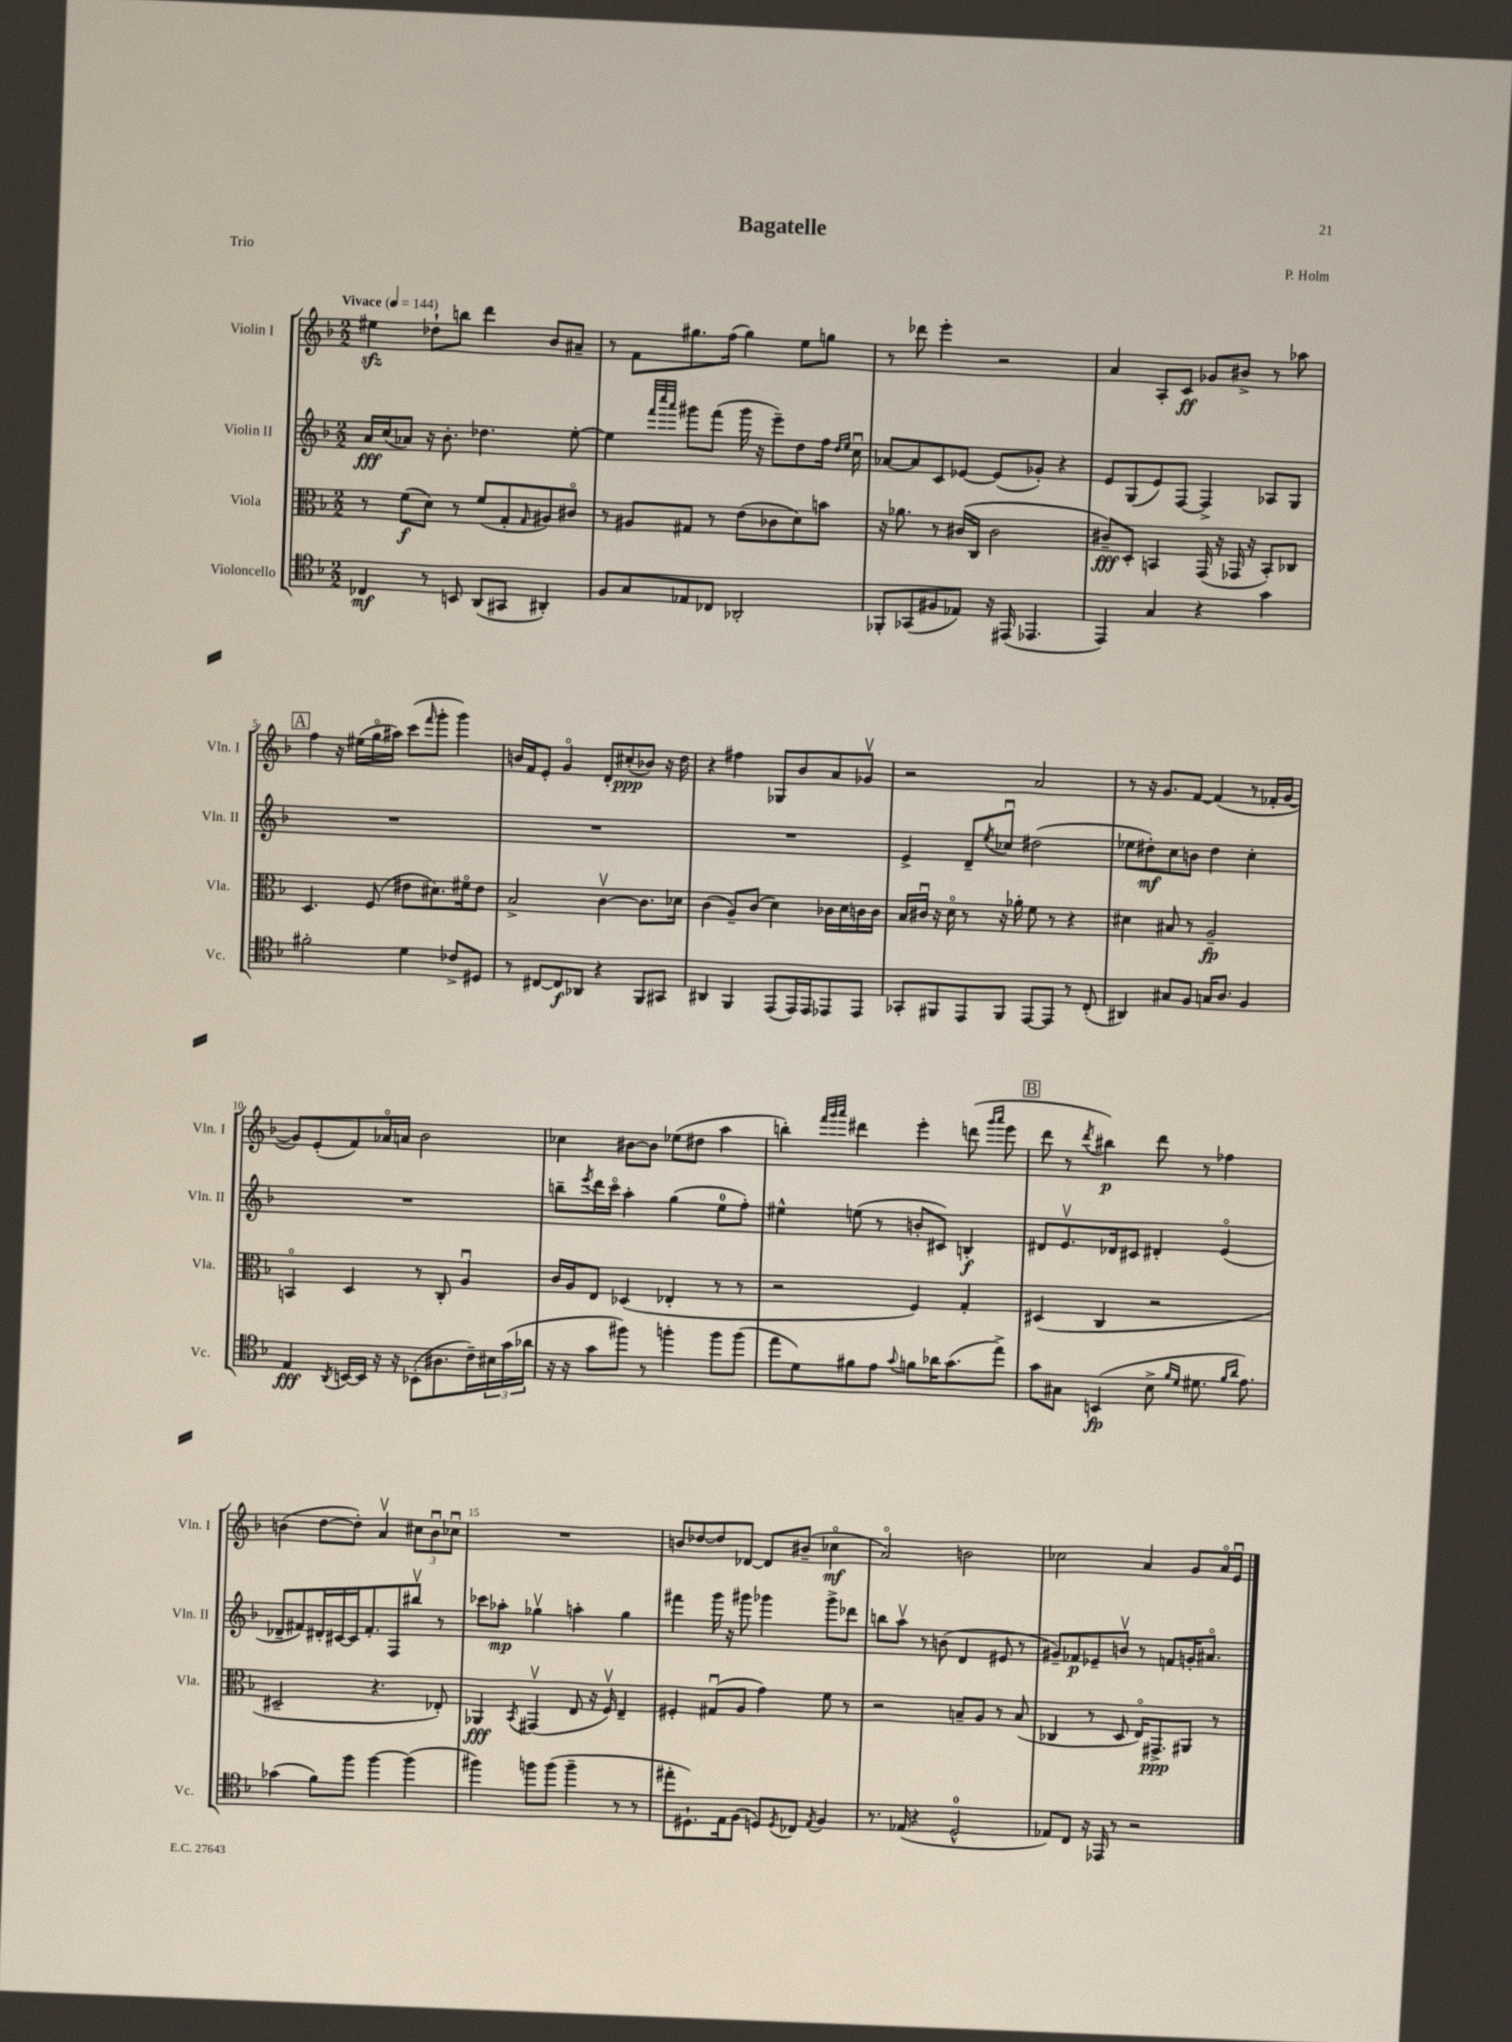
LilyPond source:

\header { title = "Bagatelle" composer = "P. Holm" piece = "Trio" }
<<
\new StaffGroup <<
\new Staff = "s0" \with { instrumentName = "Violin I" shortInstrumentName = "Vln. I" } {
    \clef treble \key f \major \numericTimeSignature \time 2/2 \tempo "Vivace" 4 = 144
    eis''4\sfz des''8-! b''8 d'''4 bes'8 ais'8-- |
    r8 f'8 gis''8. f''16( gis''4) e''8 g''8 |
    r8 des'''8 e'''4-. r2 |
    a'4 a8-. c'8\ff ges'8 bis'8-> r8 aes''8 |
    \mark \markup { \box "A" } f''4 r16 eis''16( g''16\flageolet ais''16) c'''8( \grace { f'''16 } g'''8-. g'''4) |
    b'16 f'16 e'8-. g'4\flageolet d'8-. cis''8-.\ppp( bes'8) r16 d''16 |
    r4 fis''4 ges8 bes'8 a'8 ges'8\upbow |
    r2 a'2 |
    r8 r16 g'8. f'8~ f'4( r8 fes'16-. g'16~ |
    g'8) e'8-.( f'8) aes'16\flageolet a'16 bes'2 |
    ces''4 bis'8~ bis'8 ees''8( dis''8 a''4 |
    b''4-.) \grace { f'''32 g'''32 a'''32 } dis'''4 e'''4-. d'''8( \grace { g'''16 a'''16 } e'''8 |
    \mark \markup { \box "B" } d'''8 r8 \acciaccatura { d'''8 } bis''4\p) d'''8 r8 fes''4 |
    b'4( d''8~ d''8-.) a'4\upbow \tuplet 3/2 { cis''8 b'8\downbow ces''8\downbow } |
    R1 |
    b'8 des''8~ des''8 des'8~ des'8 bis'8--( ces''4\flageolet\mf |
    a'2\flageolet) b'2 |
    ces''2 a'4 g'8 a'16\flageolet e'16\downbow \bar "|." |
}
\new Staff = "s1" \with { instrumentName = "Violin II" shortInstrumentName = "Vln. II" } {
    \clef treble \key f \major \numericTimeSignature \time 2/2
    a'16\fff c''16( aes'8) r16 bes'8.-. des''4. e''8~-. |
    e''4 \grace { f'''32 c''''32 a'''32 } gis'''8 f'''8( gis'''16 r16 e'''8--) d''8 f''16 \grace { d''16 e''16 } c''16\downbow |
    aes'8~ aes'8 c'8 ees'8~ ees'8( ges'8-.) r4 |
    e'8 g8( e'8) f8~ f4-> aes8 g8 |
    \mark \markup { \box "A" } R1 |
    R1 |
    R1 |
    e'4-> d'8-- \acciaccatura { e''8 } ces''8\downbow dis''2( |
    ees''8 dis''8-.\mf) c''8 b'8 dis''4 c''4-. |
    R1 |
    b''8-- \acciaccatura { e'''8 } d'''16 c'''16\flageolet a''4-. g''4( e''8-0 f''8-.) |
    eis''4-^ e''8( r8 b'8-. cis'8) b4-.\f |
    \mark \markup { \box "B" } dis'8 e'8.\upbow des'16 cis'8 dis'4-. e'4\flageolet( |
    des'8-- fis'8) dis'16-. cis'16~ cis'16 fis'8.-. f8 bis''8\upbow r8 |
    ces'''8 aes''8-.\mp ges''4\upbow a''4-. ges''4 |
    fis'''4 g'''16 r16 gis'''8 ges'''4 ges'''8-> des'''8 |
    b''8 a''8\upbow r8 b'8( d'4 eis'8 r8 |
    gis'8--) fes'8\p ees'8-- b'8\upbow r8 f'8 g'16-. ais'8.\flageolet \bar "|." |
}
\new Staff = "s2" \with { instrumentName = "Viola" shortInstrumentName = "Vla." } {
    \clef alto \key f \major \numericTimeSignature \time 2/2
    r8 f'8\f( d'8) r8 f'8( g8-. \grace { g16 } ais8) cis'8\flageolet |
    r8 ais8 gis8 r8 e'8( ces'8 d'8) b'8 |
    r16 aes'8. r8 cis'16( c16 cis'2 |
    cis'8--\fff) d8-. b,4 g,16( r16 ges,16 r16 b,8-.) ces8 |
    \mark \markup { \box "A" } d4. f8( eis'8 dis'8.) fis'16\flageolet eis'8 |
    bes2-> c'4~\upbow c'8. des'16 |
    c'4( a8--) c'8( d'4) ces'16 d'16 c'16 c'16 |
    bes16 cis'16\downbow r16 d'16\flageolet r8 r16 aes'16-. f'8 r8 r4 |
    dis'4 bis8 r8 a2--\fp |
    b,4\flageolet d4 r8 c8-. a4\downbow |
    c'16 a16 e8 des4( ees4-. r8 r8 |
    r2 f4) g4-. |
    \mark \markup { \box "B" } dis4( c4 r2 |
    dis2-- r4. ees8-.) |
    aes,4\fff \acciaccatura { bes,8 } gis,4\upbow( e8 r16 f16\upbow) e4-- |
    fis4-. gis8\downbow( a8 g'4) f'8 r8 |
    r2 b8-- a8 r8 b8( |
    ces4 r8 d8 e16\flageolet) gis,8.->\ppp ais,8 r8 \bar "|." |
}
\new Staff = "s3" \with { instrumentName = "Violoncello" shortInstrumentName = "Vc." } {
    \clef tenor \key f \major \numericTimeSignature \time 2/2
    ces4\mf r8 b,8 a,8( gis,8 ais,4-.) |
    f8 g8 ees8 ces8 aes,2-. |
    fes,8-. ges,8( fis8 ees8) r16 eis,16( ees,4. |
    e,4) g4 r4 g'4 |
    \mark \markup { \box "A" } fis'2-. d'4 ces'8-> dis8 |
    r8 cis8~ cis8\f aes,8 r4 f,8 gis,8 |
    ais,4 f,4 e,8( e,16) e,16 ees,8 ees,8 |
    ges,8-. fis,8 e,8 fis,8 e,8~ e,8 r8 c8-.( |
    ais,4) gis8 f8 g16 a8. f4 |
    e4\fff \acciaccatura { a,8 } b,16~ b,16 r16 r16 bes,8-.( ais8. c'16--) \tuplet 3/2 { bis16 g'16( aes'16 } |
    r16 r16 g'8 fis''8) r8 f''4-. f''8 f''8( |
    e''8 d'8) fis'8 e'8 \appoggiatura { g'8 } f'8 aes'16 g'8.( e''8->) |
    \mark \markup { \box "B" } g'8 gis8 b,4\fp( bes8-> \grace { f'16 d'16 } dis'8. \grace { f'16 a'16 } e'8.) |
    ges'4( f'8) f''8 f''4~ f''4( |
    fis''4) f''8 f''8( f''4-- r8 r8 |
    eis''8-. dis8.-!) e16 f8( d8) \acciaccatura { d8 } ces8 \acciaccatura { e8 } f4 |
    r8. ees16( r4 d2-0-^ |
    ees8) c8 r16 ees,16 r8 r2 \bar "|." |
}
>>
>>
\layout { \context { \Score \override BarNumber.break-visibility = ##(#f #t #t) barNumberVisibility = #(every-nth-bar-number-visible 5) } }
